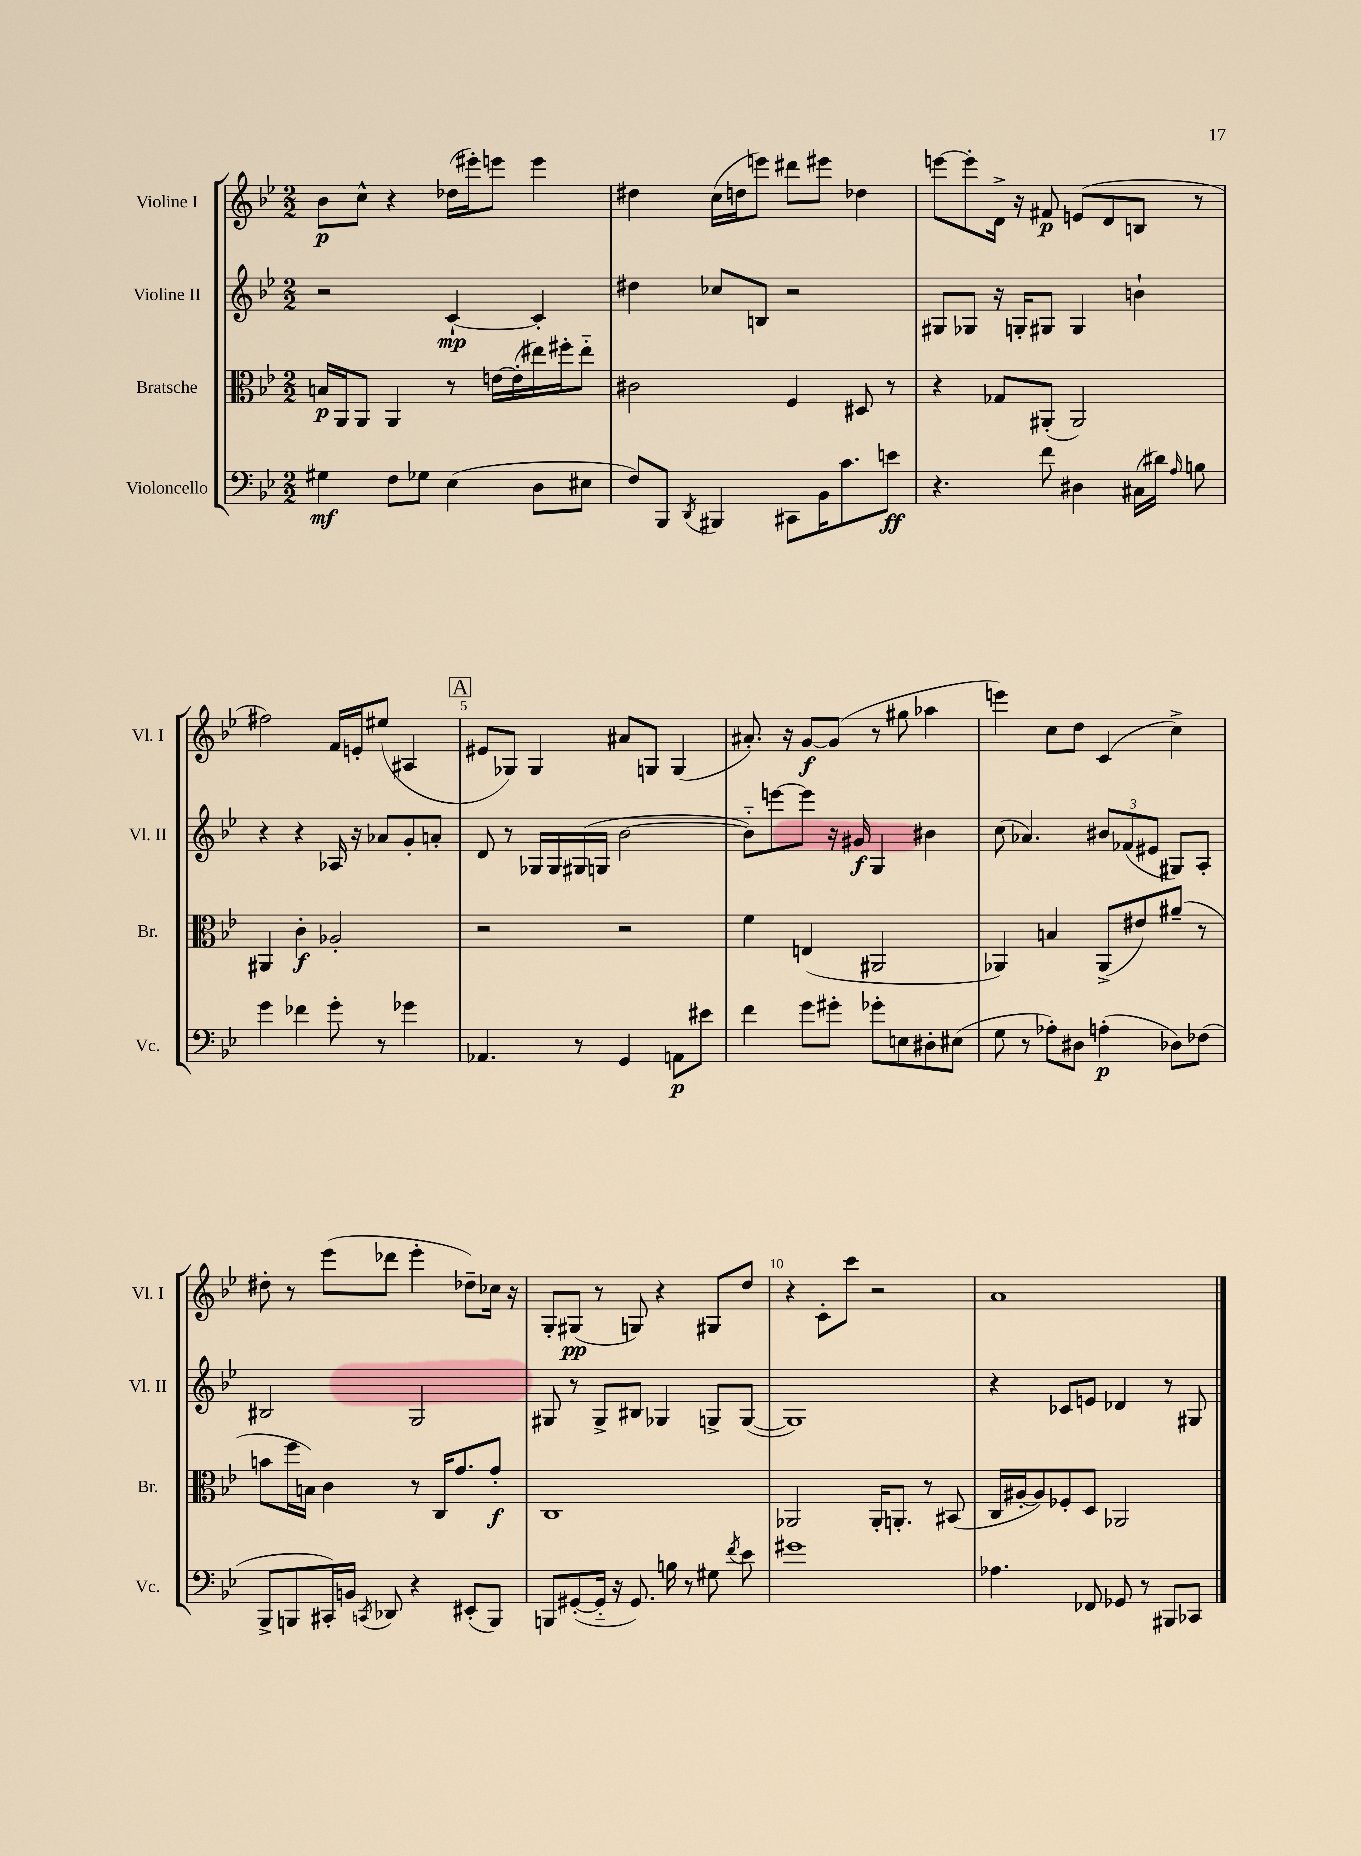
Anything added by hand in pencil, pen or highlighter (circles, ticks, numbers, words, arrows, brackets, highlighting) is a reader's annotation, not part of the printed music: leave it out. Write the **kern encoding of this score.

**kern	**kern	**kern	**kern
*staff4	*staff3	*staff2	*staff1
*clefF4	*clefC3	*clefG2	*clefG2
*k[b-e-]	*k[b-e-]	*k[b-e-]	*k[b-e-]
*M2/2	*M2/2	*M2/2	*M2/2
4G#\	16B/LL	2r	8b-\L
.	16AA/J	.	.
.	8AA/J	.	8cc^^\J
8F\L	4AA/	.	4r
8G-\J	.	.	.
(4E-\	8r	[4c`/	(16dd-\LL
.	.	.	16eee#'\J)
.	[16e\LL	.	8eee\J
.	(16e'\]	.	.
8D\L	16ee#\)	4c'/]	4eee\
.	16ff#'\J	.	.
8E#\J	8ee#'~\J	.	.
=	=	=	=
8F/L)	2c#\	4dd#\	4dd#\
8BBB-/J	.	.	.
8qDD/	.	.	.
4BBB#/	.	8cc-/L	(16cc\LL
.	.	.	16dd\J
.	.	8B/J	8eee\J)
8CC#\L	4F/	2r	8ddd#\L
16BB-\K	.	.	8eee#\J
8.c\	.	.	.
.	8D#/	.	4dd-\
8e\J	8r	.	.
=	=	=	=
4.r	4r	8G#/L	[8eee\L
.	.	8G-/J	8eee'\]
.	8G-/L	16r	16d^\Jk
.	.	16G'/LK	16r
8f\	(8AA#'/J	8G#/J	8f#/
4D#\	2AA#/)	4G#/	(8e/L
.	.	.	8d/
(16C#\LL	.	4b`\	8B/J
16d#\JJ)	.	.	.
16qqA/	.	.	.
8B\	.	.	8r
=	=	=	=
4g\	4AA#/	4r	2ff#\)
4f-\	4c'\	4r	.
8g'\	2A-'/	16A-/	16f/LL
.	.	16r	16e'/J
8r	.	8a-/L	(8ee#/J
4g-\	.	8g'/	4A#/
.	.	8a'/J	.
=	=	=	=
4.AA-/	2r	8d/	8e#/L
.	.	8r	8G-/J)
.	.	16G-/LL	4G-/
.	.	16G-/	.
8r	.	(16G#/	.
.	.	16G/JJ	.
4GG/	2r	[2b-\	8a#/L
.	.	.	8G/J
8AA\L	.	.	(4G/
8e#\J	.	.	.
=	=	=	=
4f\	4f\	8b-'~\]L)	8.a#'/)
.	.	[8eee\	.
.	.	.	16r
8g\L	(4E/	8eee\]J	[8g/L
8g#'\J	.	16r	(8g/]J
.	.	16g#/	.
8g-'\L	2AA#/	4G/	8r
8E\	.	.	8gg#\
8D#'\	.	4b#\	4aa-\
(8E#\J	.	.	.
=	=	=	=
8G\	4AA-/)	(8cc\	4eee\)
8r	.	4.a-/)	.
8A-'\L)	4B/	.	8cc\L
8D#\J	.	.	8dd\J
(4A'\	(8AA-^/L	12b#/L	(4c/
.	.	(12f-/	.
.	8e#/)	.	.
.	.	12e#/J	.
8D-\L)	(8a#~/J	8G#/L)	4cc^\)
(8F-\J	8r	8A'/J	.
=	=	=	=
8BBB-^/L	8b\L	2B#/	8dd#'\
8BBB/	16ff\L	.	8r
.	16B\JJ)	.	.
16CC#'/L)	4c\	.	(8eee-\L
16BB/JJ	.	.	.
8qCC/	.	.	.
8DD-/	.	.	8ddd-\J
4r	8r	2G/	4eee-'\
.	16C/LK	.	.
.	8.g/	.	.
(8EE#'/L	.	.	8dd-~\L)
8BBB/J)	8g'/J	.	16cc-\Jk
.	.	.	16r
=	=	=	=
8BBB/L	1C	8G#/	8G'/L
([8GG#'/	.	8r	(8G#/J
16GG#'~/]Jk	.	8G#^/L	8r
16r	.	.	.
8.GG#/)	.	8B#/J	8G/)
.	.	4G-/	4r
16B\	.	.	.
8r	.	.	.
8G#\	.	8G^/L	8G#/L
8qf/	.	.	.
8e-\	.	([8G/J	8dd/J
=	=	=	=
1g#	2AA-/	1G])	4r
.	.	.	8c'\L
.	.	.	8ccc\J
.	16AA-'/LK	.	2r
.	8.AA'/J	.	.
.	8r	.	.
.	(8BB#/	.	.
=	=	=	=
4.A-\	16C/LL	4r	1a
.	[16A#'/J	.	.
.	8A#/])	.	.
.	8F-'/	8c-/L	.
8FF-/	8D/J	8e/J	.
8GG-/	2AA-/	4d-/	.
8r	.	.	.
8BBB#/L	.	8r	.
8CC-/J	.	8G#/	.
==	==	==	==
*-	*-	*-	*-
